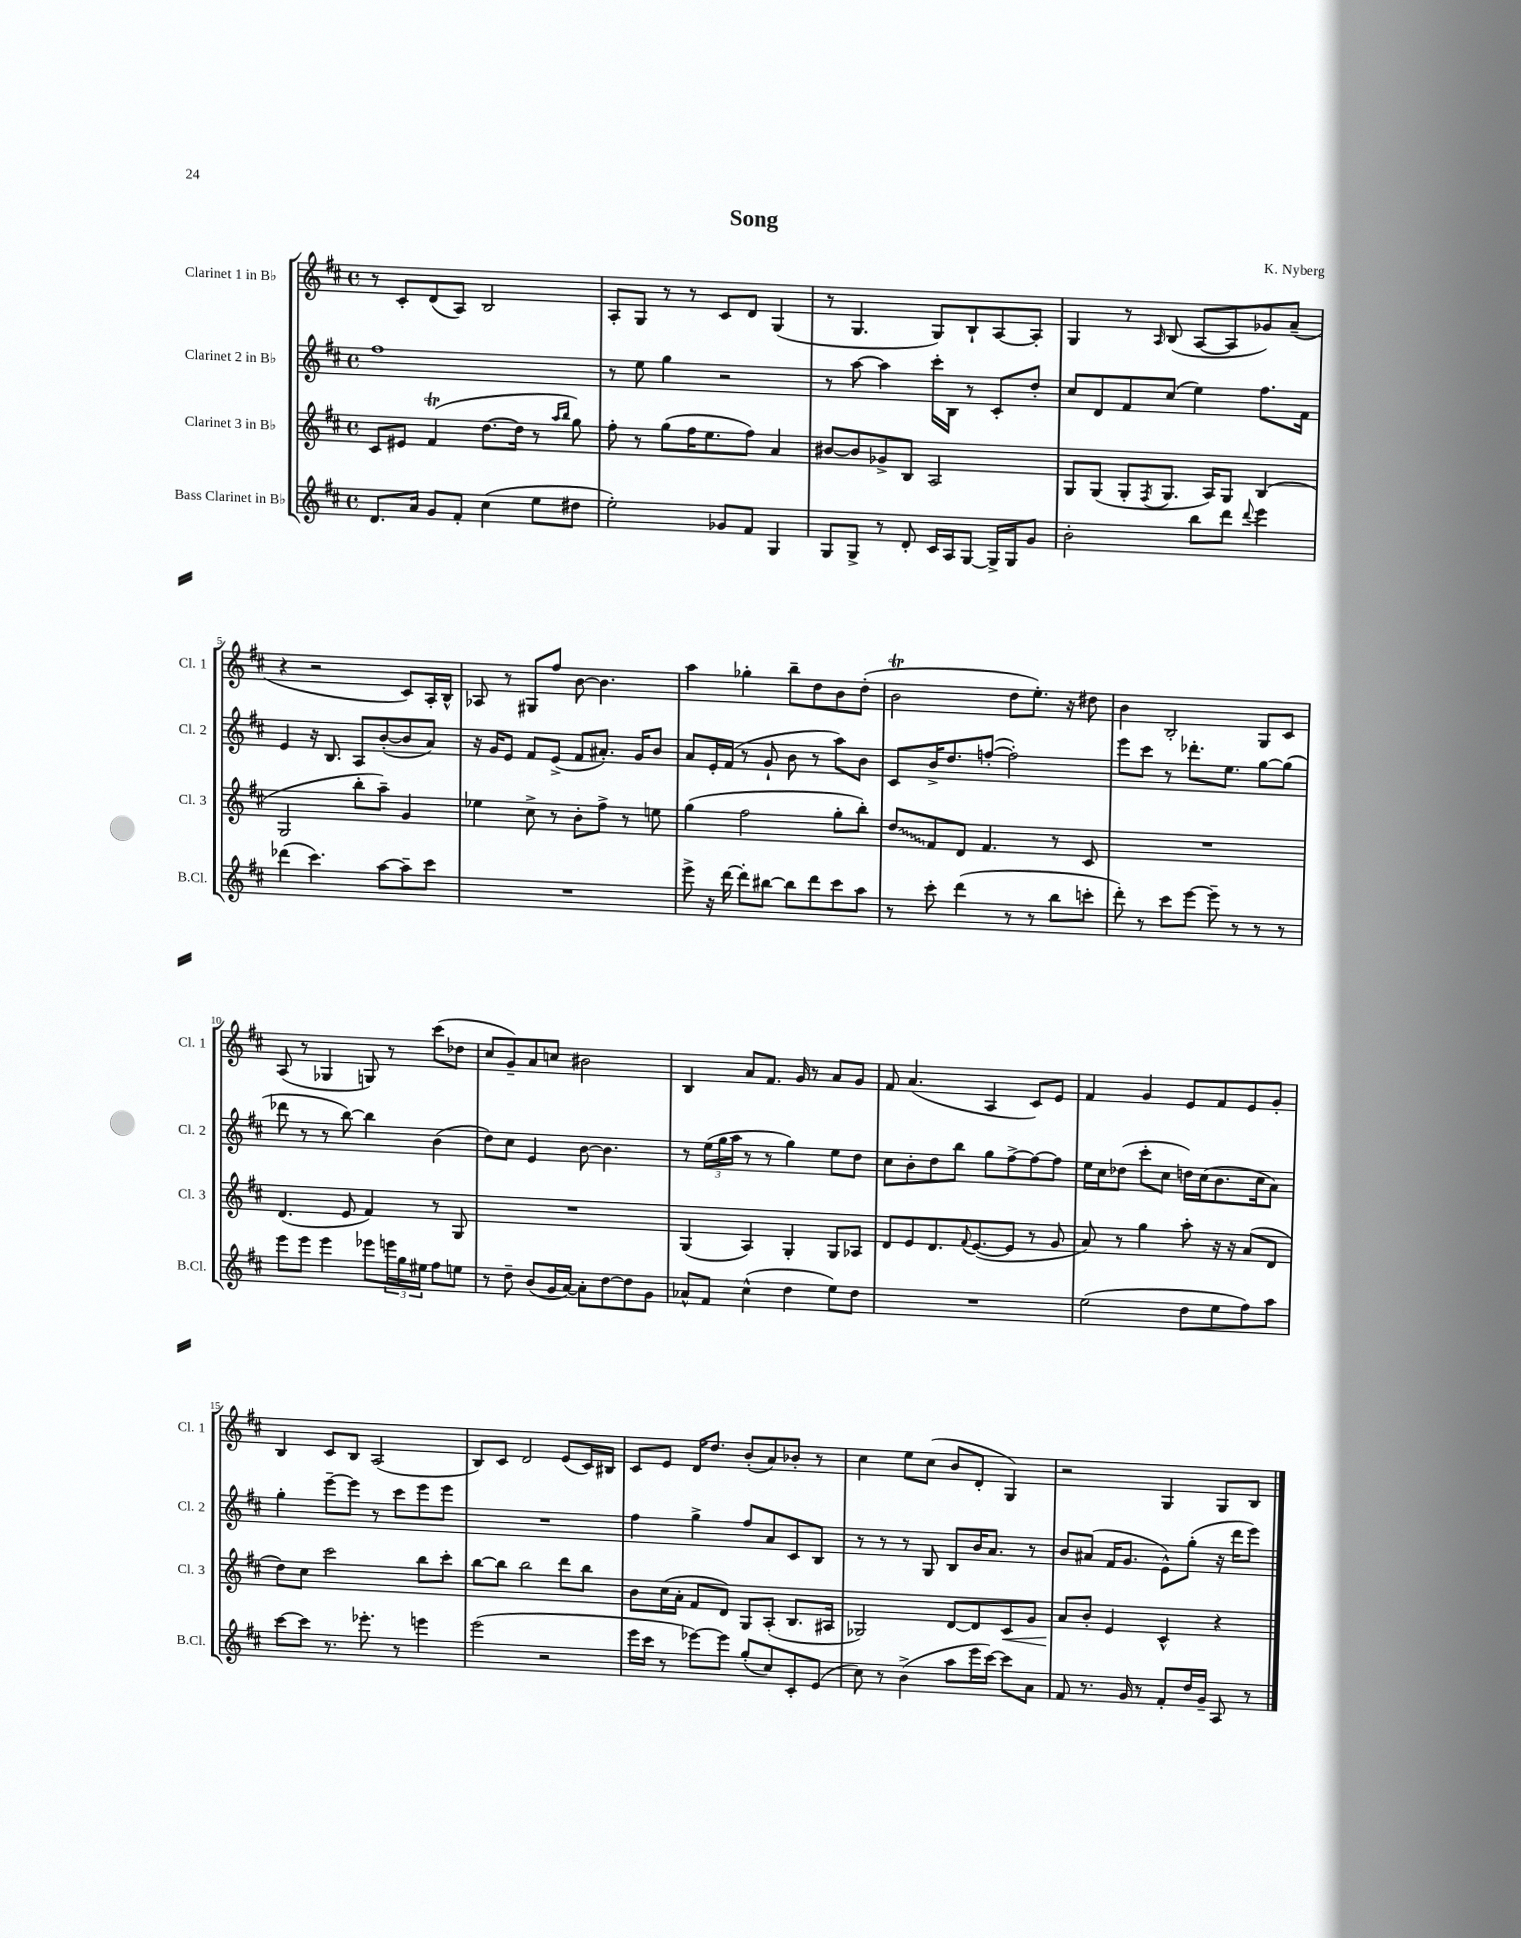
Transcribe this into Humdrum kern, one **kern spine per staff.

**kern	**kern	**kern	**kern
*staff4	*staff3	*staff2	*staff1
*clefG2	*clefG2	*clefG2	*clefG2
*k[f#c#]	*k[f#c#]	*k[f#c#]	*k[f#c#]
*M4/4	*M4/4	*M4/4	*M4/4
*met(c)	*met(c)	*met(c)	*met(c)
8.d	8c#	1ff#	8r
.	8e#	.	8c#'
16a	.	.	.
8g	(4f#	.	(8d
8f#'	.	.	8A)
(4cc#	[8.dd	.	2B
.	16dd]	.	.
8ee	8r	.	.
.	16qqaa	.	.
.	16qqbb	.	.
8dd#	8gg)	.	.
=	=	=	=
2ee')	8ff#'	8r	8A'
.	8r	8ee	8G
.	(8gg	4gg	8r
.	16ff#	.	8r
.	8.ee	.	.
8g-	.	2r	8c#
8f#	8ff#)	.	8d
4G	4a	.	(4G
=	=	=	=
8G	[8b#	8r	8r
8G^	8b#]	[8aa	4.G
8r	8g-^	4aa]	.
8d'	8B	.	.
16c#	2A	16ccc#'	8G)
16A	.	16B	.
[8G	.	8r	8B`
16G^]	.	8c#'	[8A
16G	.	.	.
8g	.	8dd'	8A']
=	=	=	=
2b'	8G	8cc#	4G
.	(8G	8d	.
.	8G'	8f#	8r
.	8qF#	.	16qqA
.	8.G	(8cc#	(8B
8bb	.	4ee)	[8A
.	16A)	.	.
8ddd	8G	.	8A]
8qqddd	.	.	.
4eee	(4B	8.ff#	8g-)
.	.	.	(8a~
.	.	16f#	.
=	=	=	=
(4ddd-	2G	4e	4r
4.ccc#)	.	16r	2r
.	.	8.B	.
.	8bb'	8A	.
[8aa	8aa~)	([8b'	.
8aa~]	4g	8b]	8c#)
8ccc#	.	8a)	16A'
.	.	.	16B^^
=	=	=	=
1r	4ee-	16r	8A-
.	.	16g	.
.	.	8e	8r
.	8cc#^	8f#	8G#
.	8r	(8e^	8ff#
.	8b'	8f#	[8b
.	8ff#^	8.a#')	4.b]
.	8r	.	.
.	.	16g	.
.	8ee	8b	.
=	=	=	=
8eee^	(4gg	8a	4aa
16r	.	16e'	.
[16ddd	.	(16f#	.
8ddd']	2ff#	8r	4gg-'
[8bb#	.	8g`	.
8bb#]	.	8b	8bb~
8ddd	.	8r	8dd
8ccc#	8gg'	8aa)	8b
8aa	8bb')	8b	(8dd'
=	=	=	=
8r	8dd	8c#	2b
8ccc#'	8f#	16b^	.
.	.	8.dd	.
(4ddd	8d	.	.
.	4.f#	([8ff'	.
8r	.	2ff'])	8dd
8r	.	.	8.ee')
8bb	8r	.	.
.	.	.	16r
8ccc'	8c#	.	8dd#
=	=	=	=
8ddd')	1r	8eee	4b
8r	.	8ccc#	.
8ccc#	.	8r	2B'
[8eee	.	8.ddd-'	.
8eee~]	.	.	.
.	.	8.ee	.
8r	.	.	.
8r	.	[8gg	8G
8r	.	(8gg]	8c#
=	=	=	=
8eee	(4.d	8ddd-	(8A
8eee	.	8r	8r
4eee	.	8r	4G-
.	8e	[8bb)	.
8eee-	4f#)	4bb]	8G)
24eee	.	.	8r
24gg	.	.	.
24ee#	.	.	.
8ff#	8r	(4b	(8ccc#
8ee	8G	.	8dd-
=	=	=	=
8r	1r	8dd)	8cc#
8dd~	.	8cc#	8g~)
(8b	.	4e	8a
16g	.	.	8cc
[16a)	.	.	.
8a']	.	[8b	2b#
[8dd	.	4.b]	.
8dd]	.	.	.
8g	.	.	.
=	=	=	=
8a-^^	(4G	8r	4B
8f#	.	(24ee	.
.	.	24gg	.
.	.	24aa	.
(4cc#^^	4A)	8r	8a
.	.	8r	8.f#
4dd	4G'	4gg)	.
.	.	.	16g
.	.	.	8r
8ee)	8G	8ee	8a
8dd	8A-	8dd	8g
=	=	=	=
1r	8d	8cc#	8f#
.	8e	8b'	(4.a
.	8.d	8dd	.
.	.	8bb	.
.	8qqf#	.	.
.	([8.e	.	.
.	.	8gg	4A
.	8e]	[8ff#^	.
.	8r	8ff#_	8c#)
.	8g	8ff#]	8e
=	=	=	=
(2ee	8a)	16ee	4f#
.	.	16cc#	.
.	8r	(8dd-	.
.	4gg	8ccc#'	4g
.	.	8cc#	.
8dd	8aa'	16dd)	8e
.	.	(16cc#	.
8ee	16r	8.b	8f#
.	16r	.	.
8ff#)	(8a	.	8e
.	.	16cc#	.
8aa	8d	8a)	8g'
=	=	=	=
[8ccc#	8dd)	4gg'	4B
8ccc#]	8cc#	.	.
8.r	2ccc#	[8eee~	8c#
.	.	8eee]	8B
8.eee-'	.	.	.
.	.	8r	(2A
8r	.	8ccc#	.
4eee	8bb	8eee	.
.	8ccc#'	8eee	.
=	=	=	=
(2eee	[8bb	1r	8B)
.	8bb]	.	8c#
.	2bb	.	2d
2r	.	.	.
.	8ddd	.	(8e
.	8bb	.	16c#)
.	.	.	16B#
=	=	=	=
16eee	8b	4ff#	8c#
16ccc#	.	.	.
8r	(16cc#	.	8e
.	16a'	.	.
[8eee-)	8f#	4gg^	16d
.	.	.	8.dd
8eee-]	8d)	.	.
(8gg'	8G	8ff#	(8b'
8cc#)	(8A'	8a	8a)
8c#'	8.B	8c#	8b-'
(8e	.	8B	8r
.	16A#	.	.
=	=	=	=
8cc#)	2G-)	8r	4cc#
8r	.	8r	.
(4b^	.	8r	8ee
.	.	8G	(8cc#
8aa	[8d	8B	8b
16eee	8d]	16b	8d'
[16ccc#)	.	8.a	.
8ccc#]	8c#	.	4G)
8a	8g	8r	.
=	=	=	=
8f#	8a	8b	2r
8.r	8b'	(8a#	.
.	4e	16f#	.
16g	.	8.g	.
8r	.	.	.
8f#'	4c#^^	8e^^)	4G
16dd	.	(8gg'	.
16g~	.	.	.
8A	4r	16r	8G
.	.	16ddd	.
8r	.	8eee)	8B
==	==	==	==
*-	*-	*-	*-
